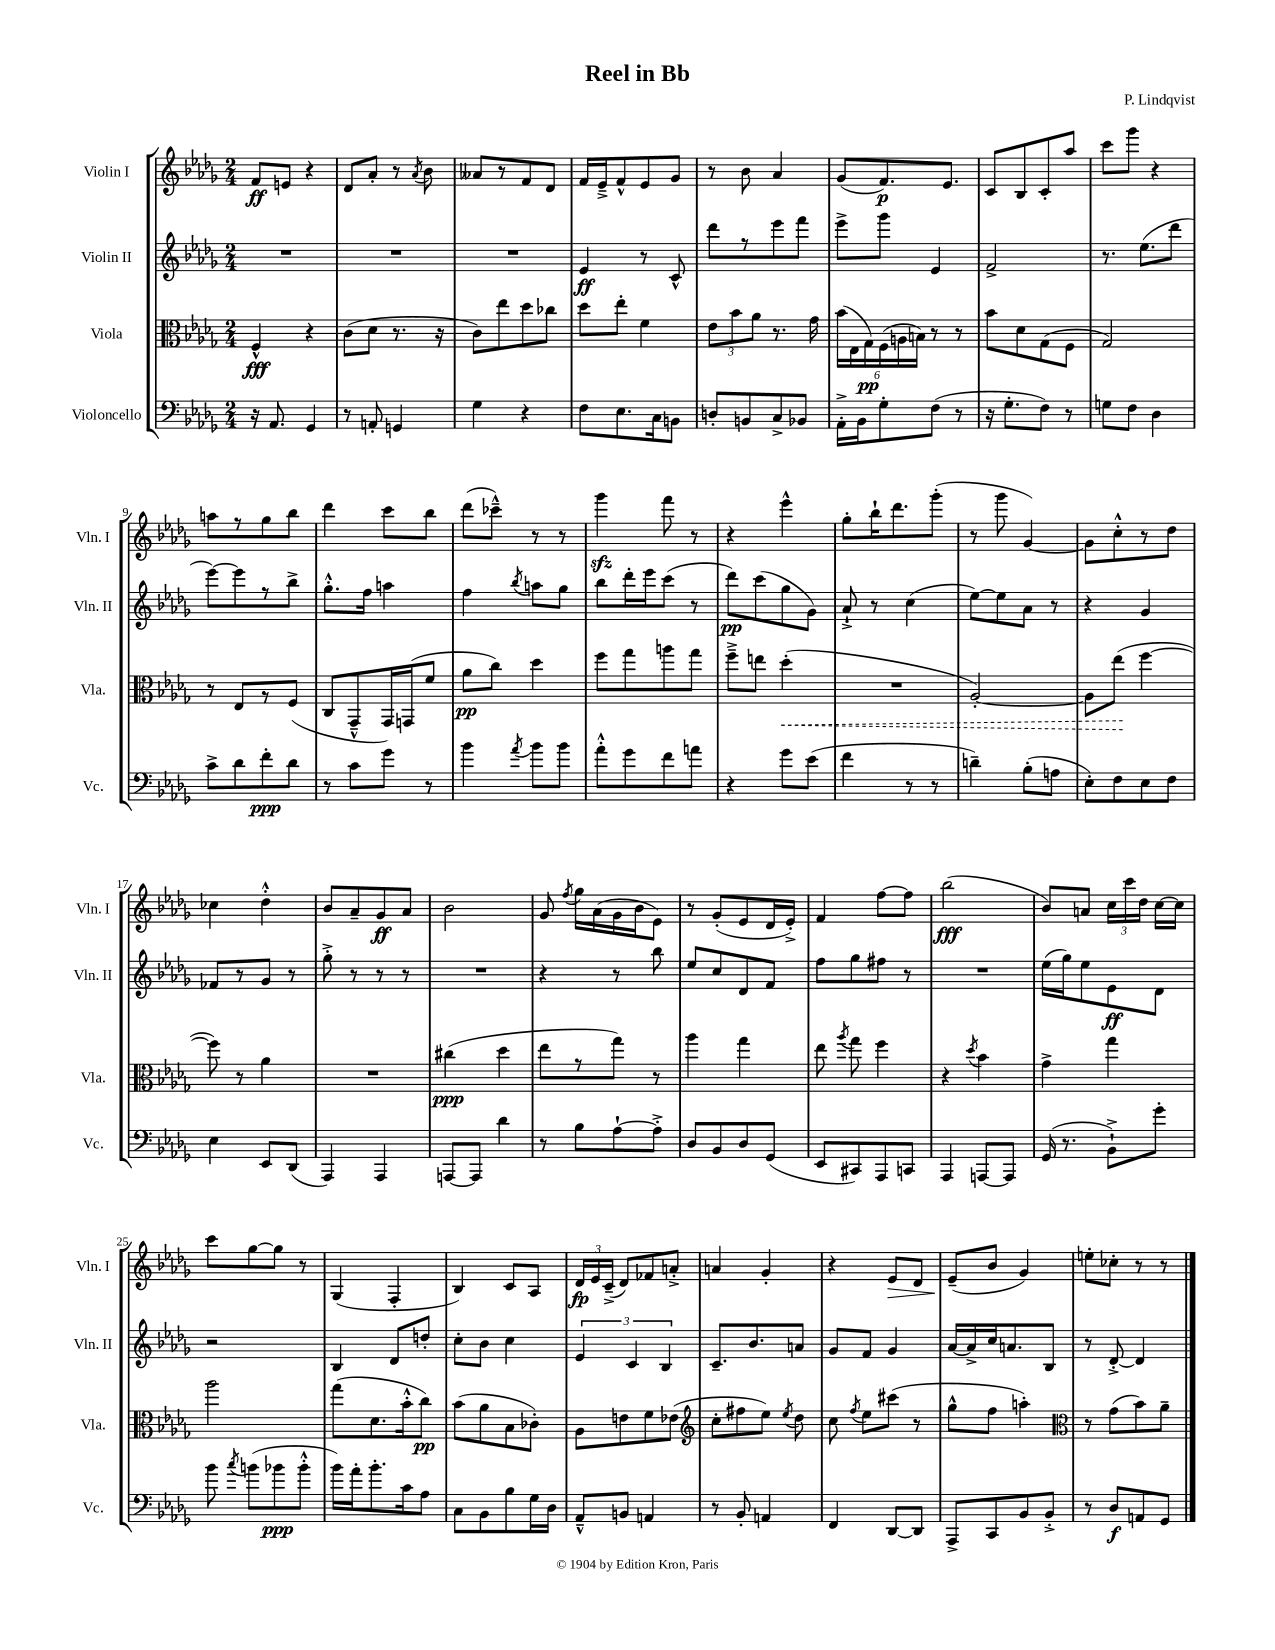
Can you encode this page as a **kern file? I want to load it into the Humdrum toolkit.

**kern	**kern	**kern	**kern
*staff4	*staff3	*staff2	*staff1
*clefF4	*clefC3	*clefG2	*clefG2
*k[b-e-a-d-g-]	*k[b-e-a-d-g-]	*k[b-e-a-d-g-]	*k[b-e-a-d-g-]
*M2/4	*M2/4	*M2/4	*M2/4
16r	4F^^/	2r	8f/L
8.AA-/	.	.	.
.	.	.	8e/J
4GG-/	4r	.	4r
=	=	=	=
8r	(8c\L	2r	8d-/L
8AA'/	8d-\J	.	8a-'/J
4GG/	8.r	.	8r
.	.	.	8qa-/
.	.	.	8b-\
.	16r	.	.
=	=	=	=
4G-\	8c\L)	2r	8a--/L
.	8ee-\	.	8r
4r	8dd-\	.	8f/
.	8cc-\J	.	8d-/J
=	=	=	=
8F\L	8dd-\L	4e-/	16f/LL
.	.	.	16e-~^/J
8.E-\	8ee-'\J	.	8f^^/
.	4f\	8r	8e-/
16C\k	.	.	.
8BB\J	.	8c^^/	8g-/J
=	=	=	=
8D'/L	12e-\L	8ddd-\L	8r
.	12b-\	.	.
8BB/	.	8r	8b-\
.	12a-\J	.	.
8C^/	8.r	8eee-\	4a-/
8BB-/J	.	8fff\J	.
.	16g-\	.	.
=	=	=	=
16AA-'^\LL	(24b-\LL	8eee-^\L	(8g-/L
.	24E-\	.	.
16BB-\J	.	.	.
.	24G-\)	.	.
8G-'\	(24F\	8ggg-\J	8.f/)
.	24A\	.	.
.	24B\JJ)	.	.
(8F\J	8r	4e-/	.
.	.	.	8.e-/J
8r	8r	.	.
=	=	=	=
16r	8b-\L	2f^/	8c/L
8.G-'\L	.	.	.
.	8d-\	.	8B-/
8F\J)	(8G-\	.	8c'/
8r	8F\J	.	8aa-/J
=	=	=	=
8G\L	2G-/)	8.r	8ccc\L
8F\J	.	.	8ggg-\J
.	.	(8.ee-\L	.
4D-\	.	.	4r
.	.	8ddd-\J	.
=	=	=	=
8c^\L	8r	[8eee-\L)	8aa\L
8d-\	8E-/L	8eee-\]	8r
8f'\	8r	8r	8gg-\
8d-\J	(8F/J	8bb-^\J	8bb-\J
=	=	=	=
8r	8C/L	8.gg-'^^\L	4ddd-\
8c\L	8GG-~^^/	.	.
.	.	16ff\Jk	.
8g-\J	16GG-/L)	4aa\	8ccc\L
.	(16GG/J	.	.
8r	8f/J	.	8bb-\J
=	=	=	=
4b-\	8a-\L	4ff\	(8ddd-\L
.	8cc\J)	.	8ccc-~^^\J)
8qa-/	.	8qbb-/	.
8b-\L	4dd-\	8aa\L	8r
8b-\J	.	8gg-\J	8r
=	=	=	=
8a-'^^\L	8ff\L	8bb-\L	4ggg-\
8g-\	8gg-\	16ddd-'\L	.
.	.	16eee-\J	.
8f\	8aa\	(8ccc\J	8fff\
8a\J	8gg-\J	8r	8r
=	=	=	=
4r	8ff~^\L	8ddd-\L)	4r
.	8ee\J	(8ccc\	.
8g-\L	(4dd-'\	8gg-\	4eee-^^\
(8e-\J	.	8g-\J)	.
=	=	=	=
4f\	2r	8a-`^/	8gg-'\L
.	.	8r	16bb-`\K
.	.	.	8.ddd-\
8r	.	(4cc\	.
8r	.	.	(8ggg-'\J
=	=	=	=
4d~\)	[2A-'/)	[8ee-\L)	8r
.	.	8ee-\]	8ggg-\
(8B-'\L	.	8a-\J	[4g-/)
8A\J	.	8r	.
=	=	=	=
8E-'\L)	8A-\]L	4r	8g-\]L
8F\	(8ee-\J	.	8cc'^^\
8E-\	[4ff\	4g-/	8r
8F\J	.	.	8dd-\J
=	=	=	=
4E-\	8ff\])	8f-/L	4cc-\
.	8r	8r	.
8EE-/L	4a-\	8g-/J	4dd-'^^\
(8DD-/J	.	8r	.
=	=	=	=
4AAA-/)	2r	8gg-'^\	8b-/L
.	.	8r	8a-~/
4AAA-/	.	8r	8g-/
.	.	8r	8a-/J
=	=	=	=
[8AAA/L	(4cc#\	2r	2b-\
8AAA/]J	.	.	.
4d-\	4dd-\	.	.
=	=	=	=
8r	8ee-\L	4r	8g-/
.	.	.	8qff/
8B-\L	8r	.	16gg-\LL
.	.	.	(16a-\
[8A-`\	8gg-\J)	8r	16g-\
.	.	.	16b-\J
8A-'^\]J	8r	8bb-\	8e-\J)
=	=	=	=
8D-/L	4aa-\	8ee-/L	8r
8BB-/	.	8cc/	(8g-'/L
8D-/	4gg-\	8d-/	8e-/
(8GG-/J	.	8f/J	16d-/L
.	.	.	16e-'^/JJ)
=	=	=	=
8EE-/L	8ee-\	8ff\L	4f/
.	8qaa-/	.	.
8CC#/)	8gg-\	8gg-\	.
8AAA-/	4ff\	8ff#\J	[8ff\L
8CC/J	.	8r	8ff\]J
=	=	=	=
4AAA-/	4r	2r	(2bb-\
.	8qdd-/	.	.
[8AAA/L	4b-\	.	.
8AAA/]J	.	.	.
=	=	=	=
(16GG-/	4g-^\	(16ee-\LL	8b-/L)
8.r	.	16gg-\J)	.
.	.	8ee-\	8a/J
8BB-`^\L)	4gg-\	8e-\	24cc\LL
.	.	.	24ccc\
.	.	.	24dd-\JJ
8g-'\J	.	8d-\J	[16cc\LL
.	.	.	16cc\]JJ
=	=	=	=
8b-\	2aa-\	2r	8ccc\L
8qcc/	.	.	.
(8b\L	.	.	[8gg-\
8b-\	.	.	8gg-\]J
8b-'^^\J	.	.	8r
=	=	=	=
16b-\LL)	(8gg-\L	4B-/	(4G-/
16a-'\J	.	.	.
8.b-'\	8.d-\	.	.
.	.	8d-/L	4F'/
16c\k	16b-'^^\k	.	.
8A-\J	8cc\J)	8dd'/J	.
=	=	=	=
8C\L	(8b-\L	8cc'\L	4B-/)
8BB-\	8a-\	8b-\J	.
8B-\	8B-\	4cc\	8c/L
16G-\L	8c-'\J)	.	8A-/J
16D-\JJ	.	.	.
=	=	=	=
8AA-~^^/L	8A-\L	6e-/	24d-/LL
.	.	.	24e-/
.	.	.	(24c~^/JJ
8BB/J	8e\	.	8d-/L)
.	.	6c/	.
4AA/	8f\	.	8f-/
.	.	6B-/	.
.	(8e-\J	.	8a'^/J
=	=	=	=
*	*clefG2	*	*
8r	8cc'\L	8.c~/L	4a/
8BB-'/	8ff#\	.	.
.	.	8.b-/	.
4AA/	8ee-\J)	.	4g-'/
.	8qee-/	.	.
.	8dd-\	8a/J	.
=	=	=	=
4FF/	8cc\	8g-/L	4r
.	8qff/	.	.
.	8ee-\L	8f/J	.
[8DD-/L	(8ccc#\J	4g-/	8e-/L
8DD-/]J	8r	.	8d-/J
=	=	=	=
8AAA-^/L	8gg-^^\L	[16a-/LL	(8e-~/L
.	.	16a-^/]	.
8CC/	8ff\J	16cc/J	8b-/J
.	.	8.a/	.
8BB-/	4aa'\)	.	4g-/)
8BB-'^/J	.	8B-/J	.
=	=	=	=
*	*clefC3	*	*
8r	8r	8r	8ee'\L
8D-/L	(8g-\L	[8d-'^/	8cc-'\J
8AA/	8b-\)	4d-/]	8r
8GG-/J	8a-~\J	.	8r
==	==	==	==
*-	*-	*-	*-
